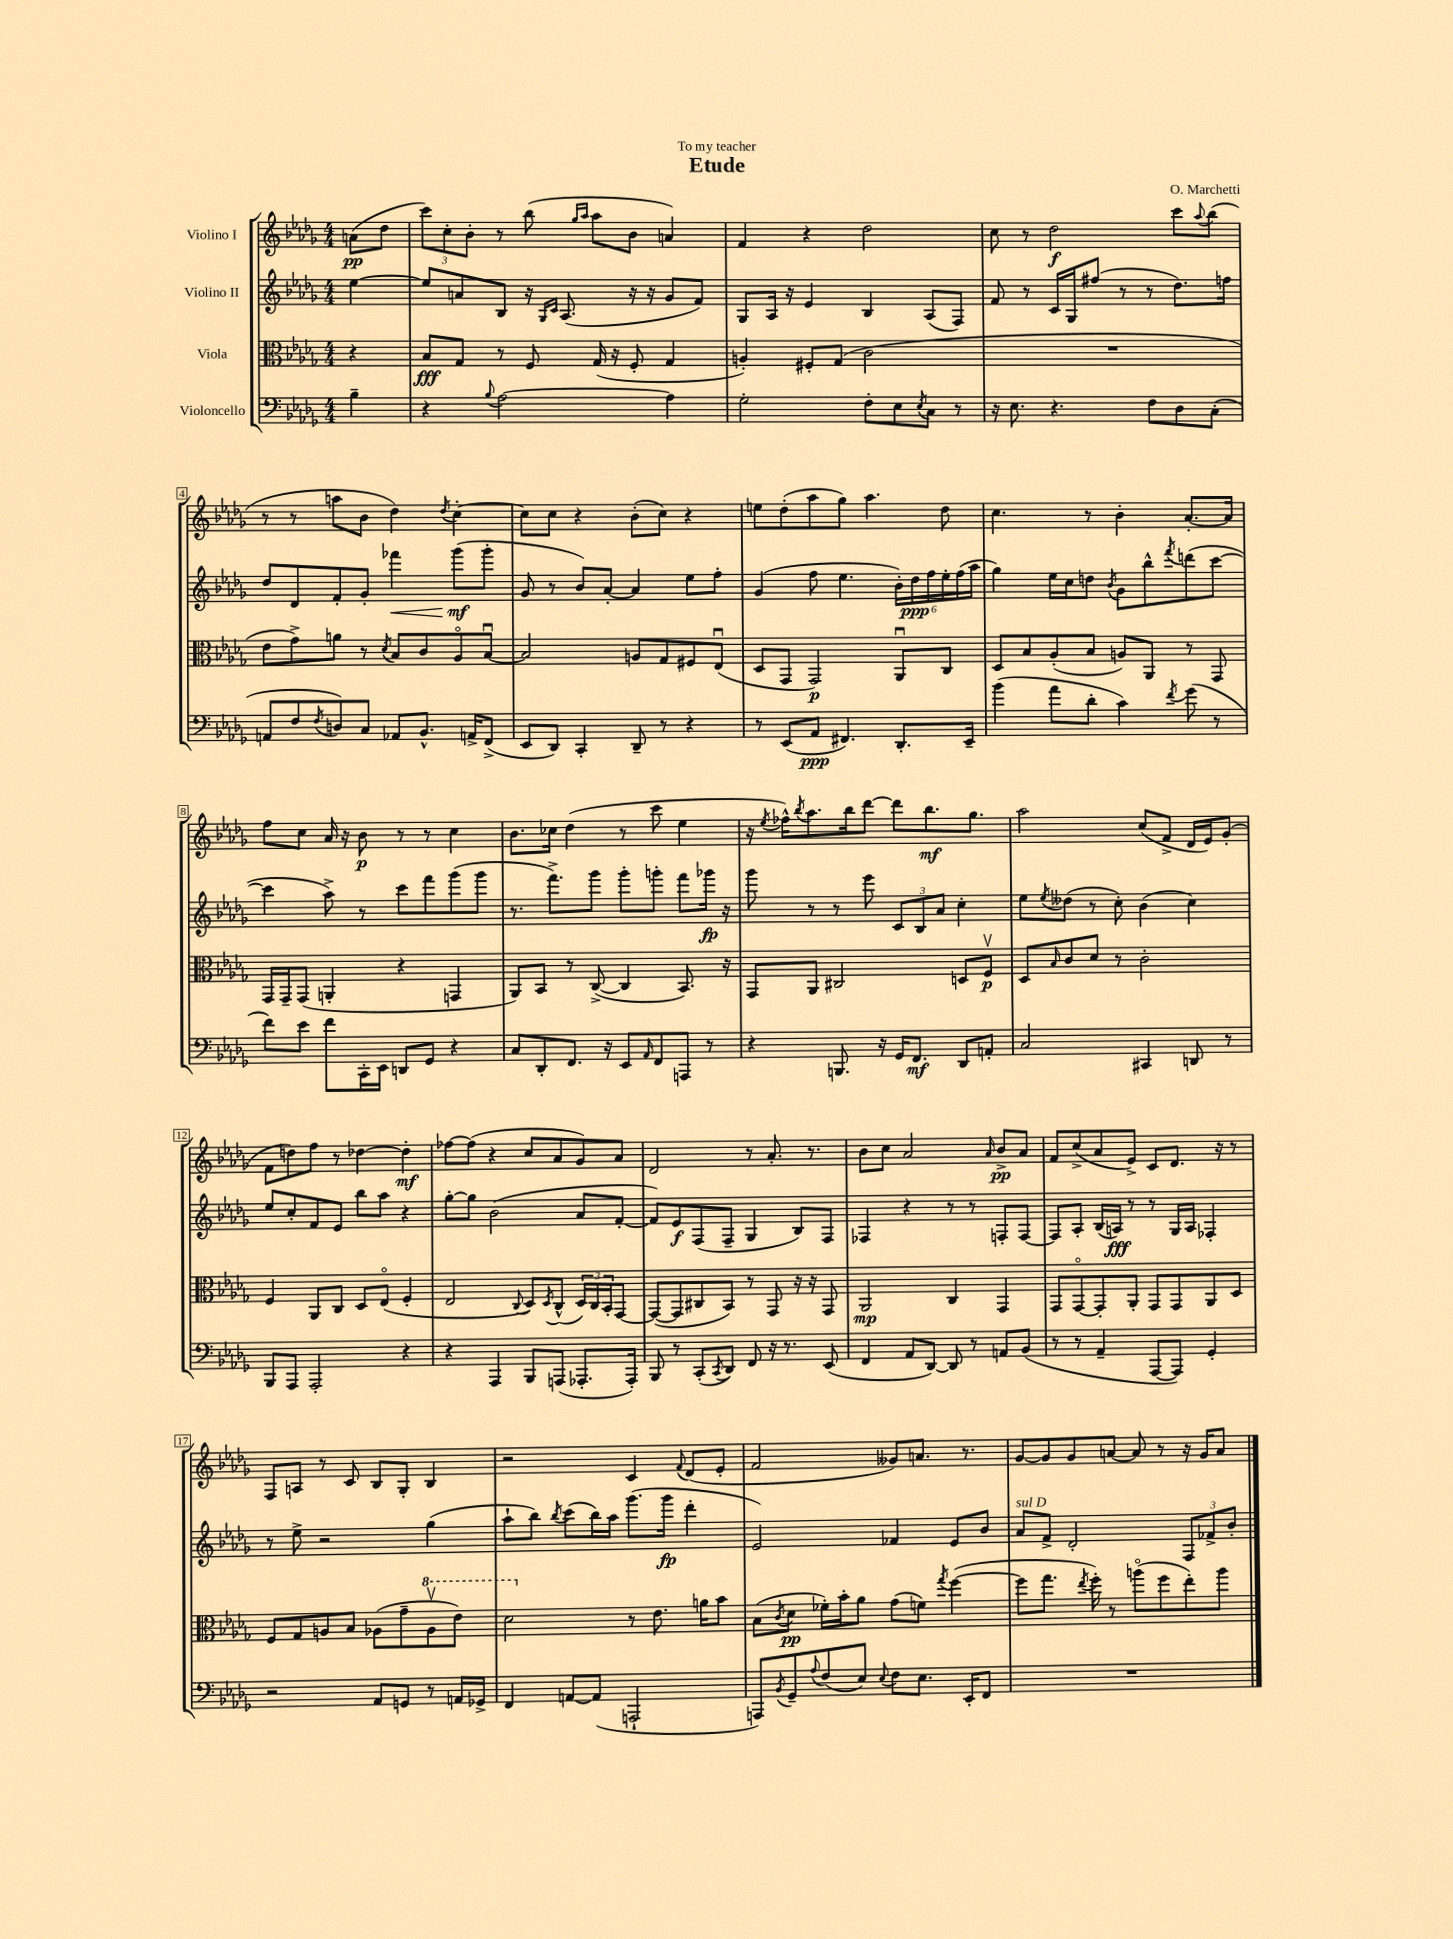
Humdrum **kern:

**kern	**dynam	**kern	**dynam	**kern	**dynam	**kern	**dynam
*part4	*part4	*part3	*part3	*part2	*part2	*part1	*part1
*staff4	*staff4	*staff3	*staff3	*staff2	*staff2	*staff1	*staff1
*I"Violoncello	*	*I"Viola	*	*I"Violino II	*	*I"Violino I	*
*clefF4	*	*clefC3	*	*clefG2	*	*clefG2	*
*k[b-e-a-d-g-]	*	*k[b-e-a-d-g-]	*	*k[b-e-a-d-g-]	*	*k[b-e-a-d-g-]	*
*M4/4	*	*M4/4	*	*M4/4	*	*M4/4	*
=	=	=	=	=	=	=	=
4B-~\	.	4r	.	[4ee-\	.	(8an\L	pp
.	.	.	.	.	.	8dd-\J	.
=1	=1	=1	=1	=1	=1	=1	=1
4r	.	8B-/L	fff	8ee-/L]	.	12ccc\L)	.
.	.	.	.	.	.	12cc'\	.
.	.	8G-/J	.	8an/	.	.	.
.	.	.	.	.	.	12b-'\J	.
8qqB-/	.	.	.	.	.	.	.
[2A-\	.	8r	.	8B-/J	.	8r	.
.	.	8F/	.	16r	.	(8bb-\	.
.	.	.	.	16qqG-/LL	.	.	.
.	.	.	.	16qqc/JJ	.	.	.
.	.	.	.	(8.A-/	.	.	.
.	.	.	.	.	.	16qqgg-/LL	.
.	.	.	.	.	.	16qqaa-/JJ	.
.	.	(16G-/	.	.	.	8aa-\L	.
.	.	16r	.	.	.	.	.
.	.	8F'/	.	16r	.	8b-\J	.
.	.	.	.	16r	.	.	.
4A-\]	.	4G-/	.	8g-/L	.	4an/)	.
.	.	.	.	8f/J)	.	.	.
=2	=2	=2	=2	=2	=2	=2	=2
2G-'\	.	4An'/)	.	8G-/L	.	4f/	.
.	.	.	.	16A-/Jk	.	.	.
.	.	.	.	16r	.	.	.
.	.	8F#X'/L	.	4e-/	.	4r	.
.	.	(8G-/J	.	.	.	.	.
8F'\L	.	2c\	.	4B-/	.	2dd-\	.
8E-\	.	.	.	.	.	.	.
8qE-/	.	.	.	.	.	.	.
8C\J	.	.	.	(8A-/L	.	.	.
8r	.	.	.	8F/J)	.	.	.
=3	=3	=3	=3	=3	=3	=3	=3
16r	.	1r	.	8f/	.	8cc\	.
8.E-\	.	.	.	.	.	.	.
.	.	.	.	8r	.	8r	.
4.r	.	.	.	16c/LL	.	2dd-\	f
.	.	.	.	16G-/J	.	.	.
.	.	.	.	(8ff#X/J	.	.	.
.	.	.	.	8r	.	.	.
8F\L	.	.	.	8r	.	.	.
8D-\	.	.	.	8.dd-\L)	.	8ccc\L	.
.	.	.	.	.	.	8qqaa-/	.
(8C'\J	.	.	.	.	.	(8bb-\J	.
.	.	.	.	16ffn\Jk	.	.	.
!!LO:LB:g=z
=4	=4	=4	=4	=4	=4	=4	=4
8AAn/L	.	8e-\L	.	8dd-/L	.	8r	.
8F/	.	8g-^\)	.	8d-/	.	8r	.
8qF/	.	.	.	.	.	.	.
8Dn/)	.	8an\J	.	8f'/	.	8aan\L	.
8C/J	.	8r	.	8g-'/J	.	8b-\J	.
.	.	8qd-/	.	.	.	.	.
!	!	!	!	!	!LO:HP:b	!	!
8AA-X/L	.	8B-/L	.	4fff-X\	<	4dd-\)	.
8.BB-^^/J	.	8c/	.	.	.	.	.
.	.	.	.	.	.	8qdd-/	.
.	.	8A-/	.	(8ggg-\L	mf	[4cc'\	.
16AAn^/KL	.	.	.	.	.	.	.
(8FF^/J	.	[8B-u/J	.	8ggg-'\J	[	.	.
=5	=5	=5	=5	=5	=5	=5	=5
8EE-/L	.	2B-/]	.	8g-/	.	8cc\L]	.
8DD-/J)	.	.	.	8r	.	8cc\J	.
4CC'/	.	.	.	8b-/L)	.	4r	.
.	.	.	.	[8a-'/J	.	.	.
8DD-~/	.	8An/L	.	4a-/]	.	(8b-'\L	.
8r	.	8G-/	.	.	.	8cc\J)	.
4r	.	8F#X/	.	8ee-\L	.	4r	.
.	.	(8E-u/J	.	8ff'\J	.	.	.
=6	=6	=6	=6	=6	=6	=6	=6
8r	.	8D-/L	.	(4g-/	.	8een\L	.
(8EE-/L	.	8GG-/J	.	.	.	(8dd-'\	.
8AA-/J	ppp	2GG-/)	p	8ff\	.	8aa-\	.
4.FF#X/)	.	.	.	4.ee-\	.	8gg-\J)	.
.	.	.	.	.	.	4.aa-\	.
8.DD-'/L	.	8AA-u/L	.	24b-'\LL)	.	.	.
.	.	.	.	24dd-\	ppp	.	.
.	.	.	.	24ff\	.	.	.
.	.	8C/J	.	24ee-'\	.	8dd-\	.
.	.	.	.	(24ff\	.	.	.
16EE-~/Jk	.	.	.	.	.	.	.
.	.	.	.	24aa-\JJ	.	.	.
=7	=7	=7	=7	=7	=7	=7	=7
(4b-\	.	8D-/L	.	4gg-\)	.	4.cc\	.
.	.	8B-/	.	.	.	.	.
8a-\L	.	(8A-'/	.	16ee-\LL	.	.	.
.	.	.	.	16cc\J	.	.	.
8d-'\J	.	8B-/J	.	8ddn\J	.	8r	.
.	.	.	.	8qb-/	.	.	.
4c\)	.	8An/L)	.	8g-\L	.	4b-'\	.
.	.	8AA-/J	.	8bb-^^\	.	.	.
8qf/	.	.	.	8qfff/	.	.	.
(8g-\	.	8r	.	(8dddn\	.	[8.a-'/L	.
8r	.	8GG-/	.	[8ccc\J	.	.	.
.	.	.	.	.	.	16a-/Jk]	.
!!LO:LB:g=z
=8	=8	=8	=8	=8	=8	=8	=8
8f\L)	.	16GG-/LL	.	4ccc\]	.	8ff\L	.
.	.	16GG-~/J	.	.	.	.	.
8e-\J	.	(8GG-/J	.	.	.	8cc\J	.
8f\L	.	4AAn'/	.	8aa-^\)	.	16a-/	.
.	.	.	.	.	.	16r	.
16CC'\L	.	.	.	8r	.	8b-\	p
16EE-\JJ	.	.	.	.	.	.	.
8DDn/L	.	4r	.	8ccc\L	.	8r	.
8GG-/J	.	.	.	8fff\	.	8r	.
4r	.	4GGn/	.	(8ggg-\	.	4cc\	.
.	.	.	.	8ggg-\J	.	.	.
=9	=9	=9	=9	=9	=9	=9	=9
8C/L	.	8AA-/L)	.	8.r	.	8.b-\L	.
8DD-'/	.	8BB-/J	.	.	.	.	.
.	.	.	.	8.fff^\L)	.	16cc-X\Jk	.
8.FF/J	.	8r	.	.	.	(4dd-\	.
.	.	([8C^/	.	8ggg-\J	.	.	.
16r	.	.	.	.	.	.	.
8EE-/L	.	4C/]	.	8ggg-'\L	.	8r	.
16qqAA-/	.	.	.	.	.	.	.
8FF/	.	.	.	8gggn'\J	.	8ccc\	.
8AAAn/J	.	8.BB-/)	.	8fff\L	.	4ee-\	.
8r	.	.	.	16ggg-X\Jk	fp	.	.
.	.	16r	.	16r	.	.	.
=10	=10	=10	=10	=10	=10	=10	=10
4r	.	8GG-/L	.	8ggg-\	.	16r	.
.	.	.	.	.	.	8qee-/	.
.	.	.	.	.	.	16ff-X^^\KL)	.
.	.	.	.	.	.	8qbb-/	.
.	.	8AA-/J	.	8r	.	8.aa-\	.
8.BBBn/	.	2C#X/	.	8r	.	.	.
.	.	.	.	.	.	16bb-\k	.
.	.	.	.	8eee-\	.	[8ddd-\J	.
16r	.	.	.	.	.	.	.
16GG-/KL	.	.	.	12c/L	.	8ddd-\L]	.
8.FF/J	mf	.	.	.	.	.	.
.	.	.	.	12B-/	.	.	.
.	.	.	.	.	.	8.bb-\	mf
.	.	.	.	12a-/J	.	.	.
8DD-/L	.	8Dn/L	.	4cc'\	.	.	.
.	.	.	.	.	.	8.gg-\J	.
8AAn'/J	.	8Fv/J	p	.	.	.	.
=11	=11	=11	=11	=11	=11	=11	=11
2C/	.	8D-/L	.	8ee-\L	.	2aa-\	.
.	.	16qqB-/	.	8qee-/	.	.	.
.	.	8c/	.	(8dd--X\J	.	.	.
.	.	8d-/J	.	8r	.	.	.
.	.	8r	.	8cc'\)	.	.	.
4CC#X/	.	2c'\	.	(4b-\	.	(8cc/L	.
.	.	.	.	.	.	8f^/J	.
8DDn/	.	.	.	4cc\)	.	16d-/LL	.
.	.	.	.	.	.	16e-/J)	.
8r	.	.	.	.	.	(8g-'/J	.
!!LO:LB:g=z
=12	=12	=12	=12	=12	=12	=12	=12
8BBB-/L	.	4F/	.	8ee-/L	.	8f\L	.
8AAA-/J	.	.	.	8cc'/	.	8ddn\)	.
2AAA-'/	.	8AA-/L	.	8f/	.	8ff\J	.
.	.	8C/J	.	8e-/J	.	8r	.
.	.	8D-/L	.	8bb-\L	.	[4dd-X\	.
.	.	(8E-/J	.	8aa-\J	.	.	.
4r	.	4F'/	.	4r	.	4dd-'\]	mf
=13	=13	=13	=13	=13	=13	=13	=13
4r	.	2E-/	.	[8gg-'\L	.	[8ff-X\L	.
.	.	.	.	8gg-\J]	.	(8ff-\J]	.
4AAA-/	.	.	.	(2b-\	.	4r	.
.	.	8qqC/	.	.	.	.	.
8BBB-/L	.	8D-/L)	.	.	.	8cc/L	.
.	.	8qD-/	.	.	.	.	.
(8AAAn/J	.	(8C^^/J	.	.	.	8a-/	.
8.AAA-X'/L	.	24D-/LL)	.	8a-/L	.	8g-/)	.
.	.	24C/	.	.	.	.	.
.	.	24BB-'/J	.	.	.	.	.
.	.	[8GG-/J	.	[8f'/J	.	8a-/J	.
16AAA-'/Jk)	.	.	.	.	.	.	.
=14	=14	=14	=14	=14	=14	=14	=14
8BBB-/	.	(8GG-/L_	.	8f/L])	.	2d-/	.
8r	.	8GG-/]	.	8e-/	f	.	.
(8CC'/L	.	8C#X/	.	(8F/	.	.	.
8qCC/	.	.	.	.	.	.	.
8DD-/J)	.	8BB-/J)	.	8F~/J	.	.	.
8FF/	.	8r	.	4G-/	.	8r	.
16r	.	8GG-/	.	.	.	8.a-'/	.
8.r	.	.	.	.	.	.	.
.	.	16r	.	8B-/L)	.	.	.
.	.	16r	.	.	.	8.r	.
(8EE-/	.	8GG-/	.	8F/J	.	.	.
=15	=15	=15	=15	=15	=15	=15	=15
4FF/	.	2AA-/	mp	4F-X/	.	8b-\L	.
.	.	.	.	.	.	8cc\J	.
8AA-/L	.	.	.	4r	.	2a-/	.
[8DD-/J)	.	.	.	.	.	.	.
8DD-/]	.	4C/	.	8r	.	.	.
8r	.	.	.	8r	.	.	.
.	.	.	.	.	.	16qqa-/	.
8AAn/L	.	4GG-/	.	8Fn'/L	.	8b-^/L	pp
(8BB-/J	.	.	.	[8F/J	.	8a-/J	.
=16	=16	=16	=16	=16	=16	=16	=16
8r	.	8GG-/L	.	8F/L]	.	8f/L	.
8r	.	[8GG-/	.	8A-'/J	.	(8cc^/	.
4AA-~/	.	8GG-'/]	.	(16B-/LL	.	8a-/	.
.	.	.	.	16An/JJ)	fff	.	.
.	.	8AA-'/J	.	8r	.	8e-^/J)	.
[8AAA-/L	.	8GG-/L	.	8r	.	8c/L	.
8AAA-/J])	.	8GG-/	.	16G-/LL	.	8.d-/J	.
.	.	.	.	16A/JJ	.	.	.
4GG-'/	.	8AA-/	.	4F-X'/	.	.	.
.	.	.	.	.	.	16r	.
.	.	8D-/J	.	.	.	8r	.
!!LO:LB:g=z
=17	=17	=17	=17	=17	=17	=17	=17
2r	.	8F/L	.	8r	.	8F/L	.
.	.	8G-/	.	8ee-^\	.	8An/J	.
.	.	8An/	.	2r	.	8r	.
.	.	8B-/J	.	.	.	8c/	.
8AA-/L	.	(8A-X\L	.	.	.	8B-/L	.
8GGn/J	.	8g-~\	.	.	.	8G-'/J	.
*	*	*8va	*	*	*	*	*
8r	.	8a-v\	.	(4gg-\	.	4B-/	.
16AAn/LL	.	8ee-\J)	.	.	.	.	.
16GG-X^/JJ	.	.	.	.	.	.	.
=18	=18	=18	=18	=18	=18	=18	=18
4FF/	.	2dd-\	.	8aa-`\L	.	2r	.
.	.	.	.	8bb-\J)	.	.	.
.	.	.	.	8qbb-/	.	.	.
[8AAn/L	.	.	.	(8ccc\L	.	.	.
(8AA/J]	.	.	.	16bb-\L)	.	.	.
.	.	.	.	16aa-\JJ	.	.	.
*	*	*X8va	*	*	*	*	*
2AAAn`/	.	8r	.	(8.ggg-\L	.	4c/	.
.	.	8.e-\	.	.	.	.	.
.	.	.	.	16ggg-\Jk	fp	.	.
.	.	.	.	.	.	8qqf/	.
.	.	.	.	4ddd-'\	.	(8d-/L	.
.	.	16an\KL	.	.	.	.	.
.	.	8b-\J	.	.	.	8e-'/J	.
=19	=19	=19	=19	=19	=19	=19	=19
8AAAn/L)	.	(8B-\L	.	2e-/)	.	2f/	.
8qBB-/	.	8qc/	.	.	.	.	.
8GG-~/	.	8d-\J	pp	.	.	.	.
8qqA-/	.	.	.	.	.	.	.
(8F/	.	16f-X'\LL)	.	.	.	.	.
.	.	16b-'\J	.	.	.	.	.
8E-/J)	.	8a-\J	.	.	.	.	.
8qqE-/	.	.	.	.	.	.	.
8F\L	.	(8g-\L	.	4f-X/	.	8g--X/L)	.
8.E-\J	.	8fn\J)	.	.	.	8.an/J	.
.	.	8qgg-/	.	.	.	.	.
.	.	([4ff\	.	8e-/L	.	.	.
16EE-'/KL	.	.	.	.	.	8.r	.
8FF/J	.	.	.	8b-/J	.	.	.
=20	=20	=20	=20	=20	=20	=20	=20
!	!	!	!	!LO:TX:a:i:t=sul D	!	!	!
1r	.	8ff\L]	.	8a-/L	.	[8g-/L	.
.	.	8.gg-\J	.	8f^/J	.	8g-/]	.
.	.	.	.	2d-'/	.	8g-/	.
.	.	8qee-/	.	.	.	.	.
.	.	16ff'\)	.	.	.	.	.
.	.	8r	.	.	.	[8an/J	.
.	.	(8aan\L	.	.	.	8a/]	.
.	.	8ff\	.	.	.	8r	.
.	.	8ee-'\)	.	12F/L	.	16r	.
.	.	.	.	.	.	16g-/KL	.
.	.	.	.	12f-X^/	.	.	.
.	.	8aa\J	.	.	.	8a/J	.
.	.	.	.	12b-'/J	.	.	.
==	==	==	==	==	==	==	==
*-	*-	*-	*-	*-	*-	*-	*-
